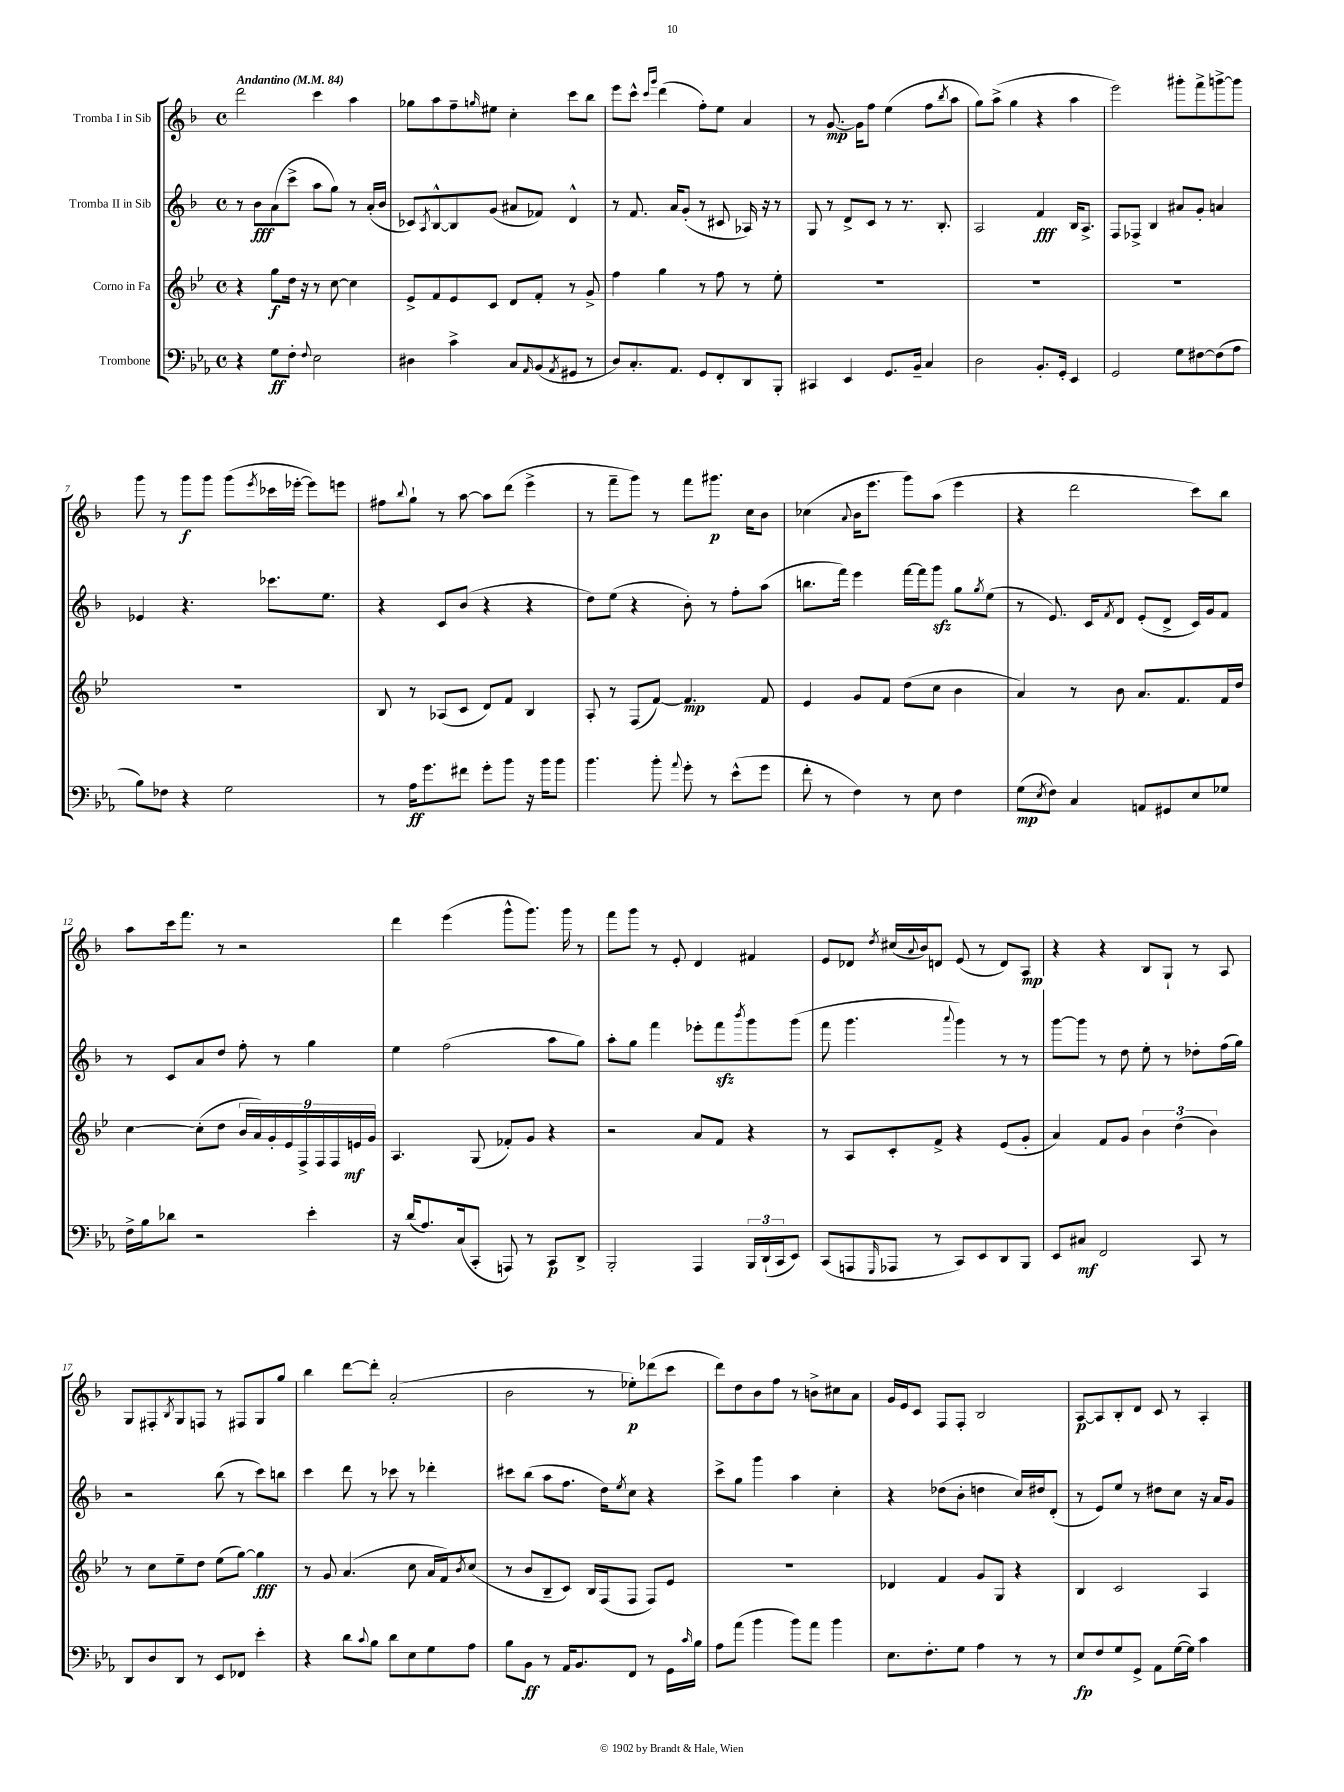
<<
\new StaffGroup <<
\new Staff = "s0" \with { instrumentName = "Tromba I in Sib" } {
    \clef treble \key f \major \defaultTimeSignature \time 4/4 \tempo "Andantino" 4 = 84
    d'''2 c'''4 a''4 |
    ges''8 a''8 f''8-- \grace { g''16 } eis''8 c''4-. c'''8 bes''8 |
    e'''8 c'''8-^ \grace { c'''16 g'''16 } d'''4( f''8-.) e''8 a'4 |
    r8 g'8.~\mp g'16 f''8 e''4( f''8 \acciaccatura { bes''8 } a''8 |
    g''8) a''8->( g''4 r4 a''4 |
    e'''2) gis'''8-. f'''8-> g'''8~-> g'''8 |
    g'''8 r8 g'''8\f g'''8 g'''8( \acciaccatura { e'''8 } ces'''16 ees'''16~-. ees'''8) e'''8 |
    fis''8 \appoggiatura { bes''8 } g''8-! r8 a''8~ a''8 d'''8( e'''4-> |
    r8 f'''8-- g'''8) r8 f'''8 gis'''8.\p c''16 bes'8 |
    ces''4( \appoggiatura { a'8 } bes'16 e'''8. g'''8) a''8( e'''4 |
    r4 d'''2 c'''8) bes''8 |
    a''8 c'''16 f'''8. r8 r2 |
    d'''4 e'''4( g'''8-^ g'''8.) g'''16 r8 |
    f'''8 g'''8 r8 e'8-. d'4 fis'4 |
    e'8 des'8 \acciaccatura { d''8 } cis''16( \appoggiatura { a'8 } bes'16) d'8 e'8( r8 d'8) a8\mp |
    r4 r4 bes8 g8-! r8 a8 |
    g8 fis8-. \acciaccatura { bes8 } g8 f8 r8 fis8 g8 g''8 |
    bes''4 d'''8~ d'''8-. a'2-.( |
    bes'2 r8 ees''8-.\p) des'''8( c'''8 |
    d'''8) d''8 bes'8 f''8 r8 b'8-> cis''8 a'8 |
    g'16 e'16 c'8 f8 f8-. bes2 |
    a8~\p a8 bes8-. d'8 c'8 r8 a4-. \bar "|." |
}
\new Staff = "s1" \with { instrumentName = "Tromba II in Sib" } {
    \clef treble \key f \major \defaultTimeSignature \time 4/4
    r8 bes'8\fff a'8( c'''8-> a''8 g''8) r8 a'16-.( bes'16 |
    ces'8) \acciaccatura { a8 } bes8~-^ bes8 g'8( ais'8 fes'8) d'4-^ |
    r8 f'8. a'16 g'8-.( r8 cis'8 aes16) r16 r8 |
    g8 r8 d'8-> c'8 r8 r8. bes8.-. |
    a2 f'4\fff bes16 a8.-> |
    f8 fes8-> bes4 ais'8 g'8-. a'4 |
    ees'4 r4. ces'''8. e''8. |
    r4 c'8 bes'8( r4 r4 |
    d''8) e''8( r4 bes'8-.) r8 f''8-. a''8( |
    b''8. f'''16) e'''4 f'''16~ f'''16 g'''8\sfz g''8 \acciaccatura { g''8 } e''8( |
    r8 e'8.) c'16 \acciaccatura { f'8 } d'8 e'8-.( d'8-> c'16) g'16 f'8 |
    r8 c'8 a'8 d''8 f''8-. r8 g''4 |
    e''4 f''2( a''8 g''8) |
    a''8-. g''8 f'''4 ees'''8-. f'''8\sfz \acciaccatura { bes'''8 } g'''8 g'''8( |
    f'''8 g'''4. \appoggiatura { a'''8 } g'''4) r8 r8 |
    g'''8~ g'''8 r8 d''8 e''8-. r8 des''8-. f''16( g''16) |
    r2 bes''8( r8 c'''8) b''8 |
    c'''4 d'''8 r8 ces'''8 r8 des'''4-. |
    cis'''8 bes''8( a''8 f''8. d''16) \acciaccatura { e''8 } c''8 r4 |
    c'''8-> g''8 g'''4 a''4 c''4-. |
    r4 des''8( bes'8-. d''4 c''16) dis''16 d'8-.( |
    r8 e'8) e''8 r8 dis''8 c''8 r16 a'16 g'8 \bar "|." |
}
\new Staff = "s2" \with { instrumentName = "Corno in Fa" } {
    \clef treble \key bes \major \defaultTimeSignature \time 4/4
    r4 g''8\f d''16 r16 r8 c''8~ c''4 |
    ees'8-> f'8 ees'8 c'8 d'8 f'8-. r8 g'8-> |
    f''4 g''4 r8 f''8 r8 ees''8-. |
    R1 |
    R1 |
    R1 |
    R1 |
    bes8 r8 aes8( c'8 d'8) f'8 bes4 |
    a8-. r8 f8( f'8~) f'4.\mp f'8 |
    ees'4 g'8 f'8 d''8( c''8 bes'4 |
    a'4) r8 bes'8 a'8. f'8. f'16 d''16 |
    c''4~ c''8-.( d''8 \tuplet 9/8 { bes'16 a'16) g'16-. ees'16 f16-> f16 f16 e'16\mf g'16 } |
    a4. g8( fes'8-.) g'8 r4 |
    r2 a'8 f'8 r4 |
    r8 a8 c'8-. f'8-> r4 ees'8( g'8-. |
    a'4) f'8 g'8 \tuplet 3/2 { bes'4 d''4( bes'4) } |
    r8 c''8 ees''8-- d''8 ees''8( g''8~) g''4\fff |
    r8 g'8 a'4.( c''8 a'16 f'16) \acciaccatura { bes'8 } c''8( |
    r8 bes'8 bes8-- c'8) bes16 f16( f8 f8) ees'8 |
    R1 |
    des'4 f'4 g'8 g8 r4 |
    bes4 c'2 a4 \bar "|." |
}
\new Staff = "s3" \with { instrumentName = "Trombone" } {
    \clef bass \key ees \major \defaultTimeSignature \time 4/4
    r4 g8\ff f8-. \appoggiatura { f8 } ees2 |
    dis4 c'4-> c8 \grace { aes,16 } bes,8( \acciaccatura { aes,8 } gis,8 r8 |
    d8) c8.-. aes,8. g,8 f,8-. d,8 bes,,8-. |
    cis,4 ees,4 g,8. bes,16-- c4 |
    d2 bes,8.-. g,16-. ees,4 |
    g,2 g8 fis8~ fis8( aes8 |
    bes8) fes8 r4 g2 |
    r8 aes16\ff g'8. fis'8 g'8-. bes'8 r16 bes'16 bes'8 |
    bes'4. bes'8-. \appoggiatura { aes'8 } g'8-. r8 ees'8-^( g'8 |
    f'8-. r8 f4) r8 ees8 f4 |
    g8\mp( \acciaccatura { ees8 } f8) c4 a,8 gis,8 ees8 ges8 |
    f16-> bes16 des'8 r2 ees'4-. |
    r16 d'16( aes8.) c16( c,8-. a,,8) r8 c,8\p d,8-> |
    bes,,2-. aes,,4 \tuplet 3/2 { bes,,16 d,16-!( c,16 } ees,8) |
    c,8( a,,8 \grace { g,,16 } aes,,8 r8 c,8) ees,8 d,8 bes,,8 |
    ees,8 cis8\mf f,2 c,8 r8 |
    d,8 d8 d,8 r8 ees,8 fes,8 ees'4-. |
    r4 d'8 \appoggiatura { c'8 } bes8 d'8 ees8 g8 aes8 |
    bes8 bes,8\ff r8 aes,16 bes,8. f,8 r8 g,16 \grace { c'16 } bes16 |
    aes8 aes'8( bes'4 bes'8) aes'8 bes'4 |
    ees8. f8.-. g8 aes4 r8 r8 |
    ees8\fp f8 g8 g,8-> aes,8 g16~( g16) c'4 \bar "|." |
}
>>
>>
